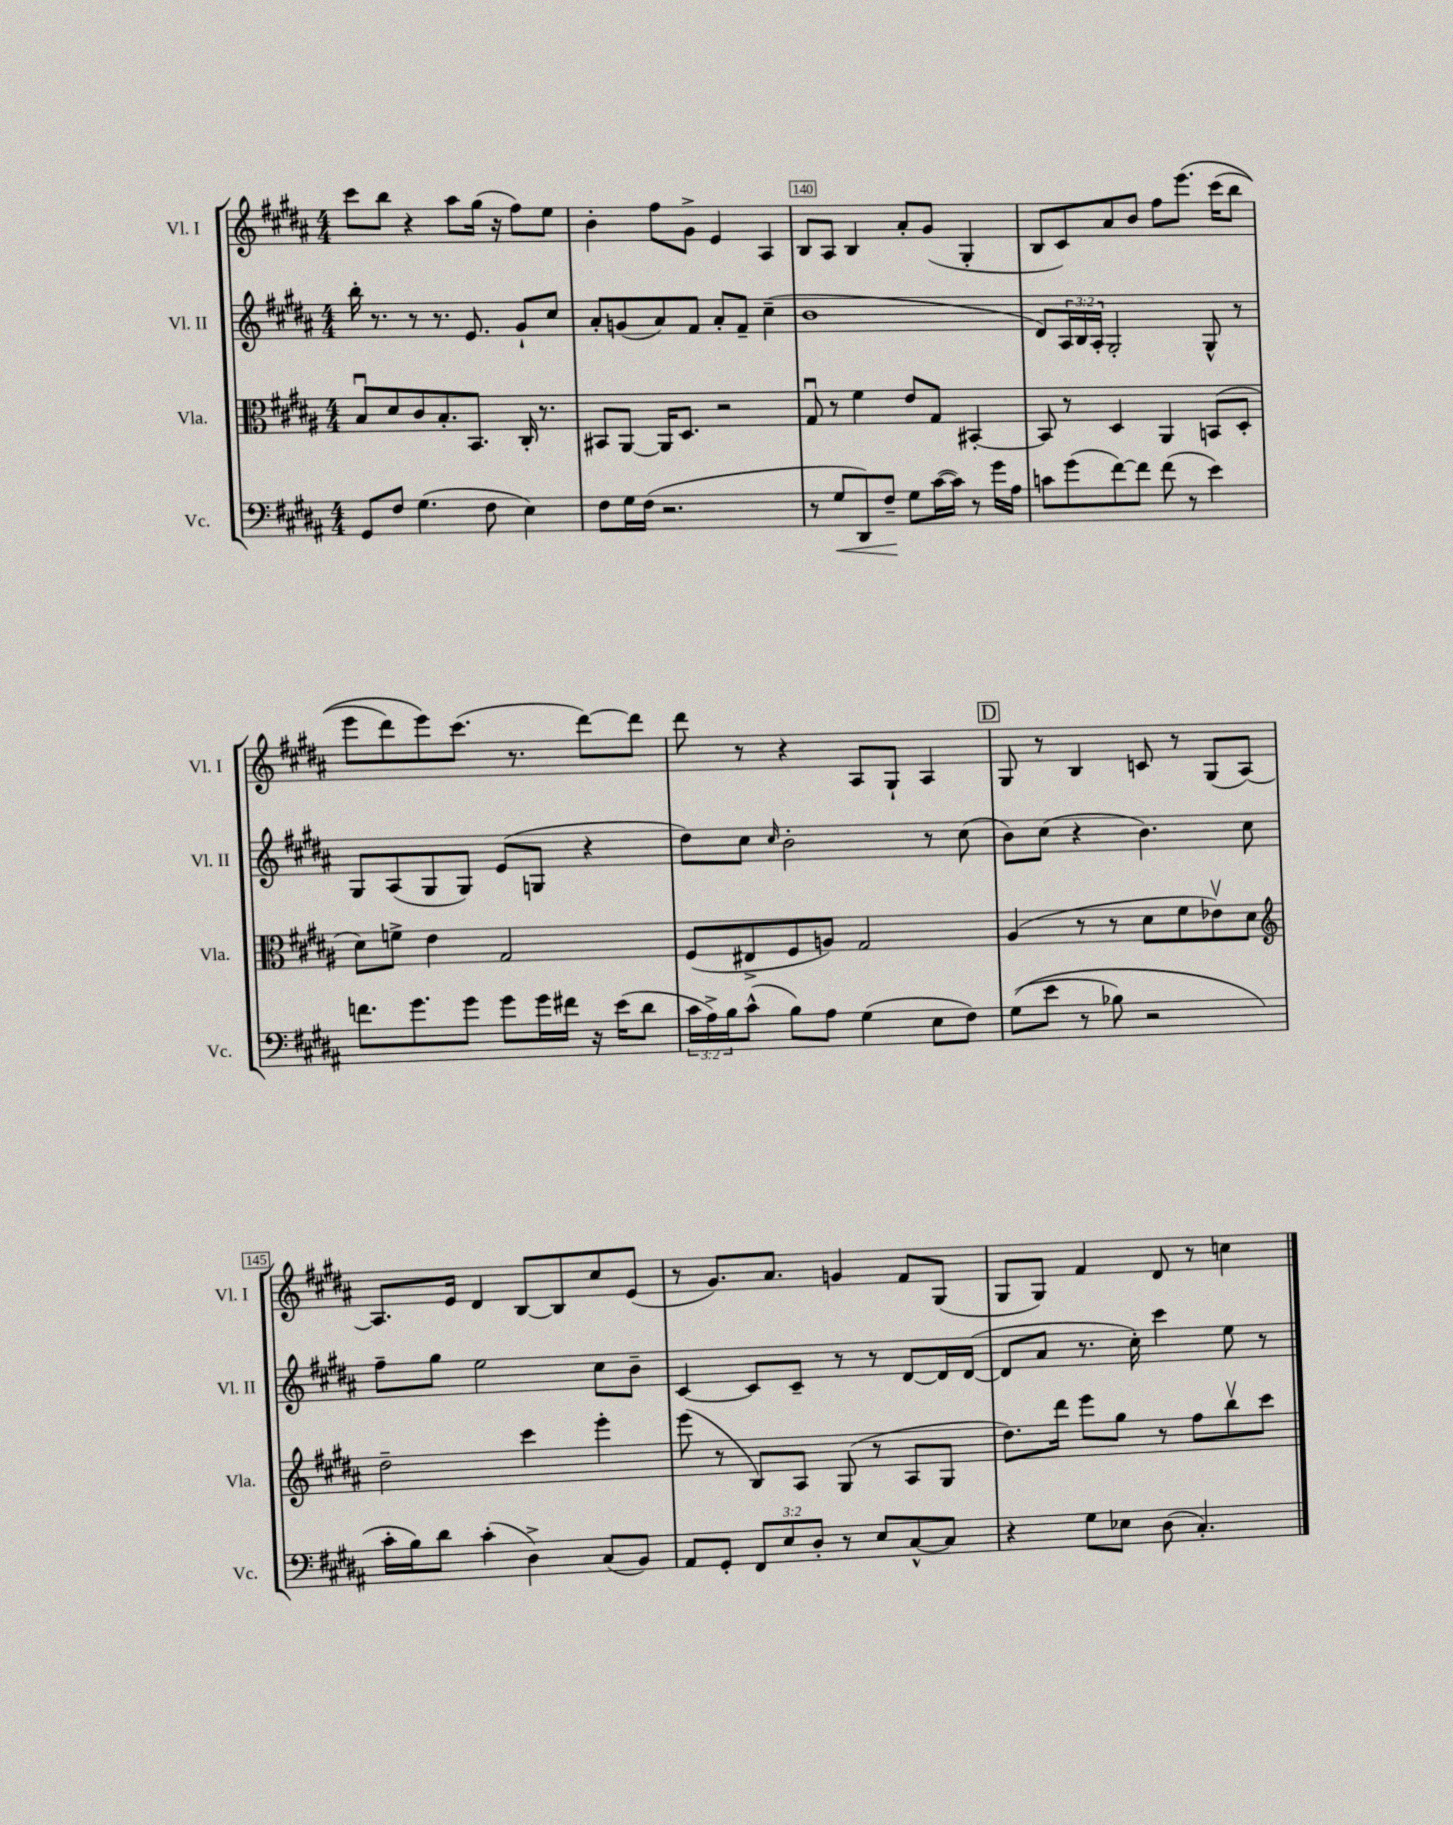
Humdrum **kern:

**kern	**kern	**kern	**kern
*staff4	*staff3	*staff2	*staff1
*clefF4	*clefC3	*clefG2	*clefG2
*k[f#c#g#d#a#]	*k[f#c#g#d#a#]	*k[f#c#g#d#a#]	*k[f#c#g#d#a#]
*M4/4	*M4/4	*M4/4	*M4/4
8GG#/L	8Bu/L	16bb'\	8ccc#\L
.	.	8.r	.
8F#/J	8d#/	.	8bb\J
(4.G#\	8c#/	8r	4r
.	8.B'/	8.r	.
.	.	.	8aa#\L
.	8.BB/J	8.e/	.
8F#\	.	.	(16gg#\Jk
.	.	.	16r
4E\)	16C#'/	8g#`/L	8ff#\L)
.	8.r	.	.
.	.	8cc#/J	8ee\J
=	=	=	=
8F#\L	8BB#/L	8a#'/L	4b'\
16G#\L	[8AA#/J	(8g/	.
(16F#\JJ	.	.	.
2.r	16AA#/]LK	8a#/)	8ff#\L
.	8.D#/J	.	.
.	.	8f#/J	8g#^\J
.	2r	8a#'/L	4e/
.	.	8f#~/J	.
.	.	(4cc#~\	4A#/
=	=	=	=
8r	8G#u/	1b	8B/L
8G#/L	8r	.	8A#/J
8DD#/)	4f#\	.	4B/
8F#~/J	.	.	.
8G#\L	8e/L	.	8a#'/L
([16c#\L	8G#/J	.	(8g#/J
16c#\]JJ)	.	.	.
8r	[4BB#'/	.	4G#'/
16g#\LL	.	.	.
16A#\JJ	.	.	.
=	=	=	=
8c\L	8BB#/]	8d#/L)	8B/L
(8g#\	8r	24A#/L	8c#/)
.	.	24B/	.
.	.	24A#'/JJ	.
[8f#\)	4D#/	2G#'/	8a#/
8f#\]J	.	.	8b/J
(8f#\	4AA#/	.	8ff#\L
8r	.	.	&(8.eee\J
4e\)	(8BB/L	8G#^^/	.
.	.	.	(16ccc#\LK
.	8D#'/J	8r	8bb\J
=	=	=	=
8.f\L	8d#\L)	8G#/L	8eee\L
.	8f^\J	(8A#/	8ddd#\)
8.g#\	.	.	.
.	4e\	8G#/	8eee\&)
8g#\J	.	8G#/J)	(8.ccc#\J
8g#\L	2G#/	(8e/L	.
.	.	.	8.r
16g#\L	.	8G/J	.
16f#\JJ	.	.	.
16r	.	4r	[8ddd#\L)
(16e\LK	.	.	.
8d#\J	.	.	8ddd#\]J
=	=	=	=
24c#\LL	(8F#/L	8dd#\L)	8ddd#\
24A#^\)	.	.	.
24B\J	.	.	.
(8c#^^\J	8E#^/	8cc#\J	8r
.	.	16qqcc#/	.
8B\L)	8F#/	2b'\	4r
8A#\J	8A/J)	.	.
(4G#\	2G#/	.	8A#/L
.	.	.	8G#`/J
8E\L	.	8r	4A#/
8F#\J)	.	(8cc#\	.
=	=	=	=
&((8G#\L	(4A#/	8b\L)	8G#/
8e\J	.	(8cc#\J	8r
8r	8r	4r	4B/
8B-\)	8r	.	.
2r	8d#\L	4.b\)	8c/
.	8f#\	.	8r
.	8e-v\)	.	(8G#/L
.	8d#\J	8cc#\	[8A#/J)
=	=	=	=
*	*clefG2	*	*
16c#'\LL	2dd#~\	8ff#~\L	8.A#/]L
16B\J&)	.	.	.
8d#\J	.	8gg#\J	.
.	.	.	16e/Jk
(4c#'\	.	2ee\	4d#/
4D#^\)	4ccc#\	.	[8B/L
.	.	.	8B/]
(8C#/L	4eee'\	8cc#\L	8cc#/
8BB/J)	.	8b~\J	(8e/J
=	=	=	=
8AA#/L	(8eee\	[4c#/	8r
8GG#'/J	8r	.	8.g#/L)
12FF#/L	8B/L)	8c#/]L	.
.	.	.	8.a#/J
12E/	.	.	.
.	8A#/J	8c#~/J	.
12D#'/J	.	.	.
8r	(8G#/	8r	4g/
8E/L	8r	8r	.
[8C#^^/	8A#/L	[8d#/L	8f#/L
8C#/]J	8G#/J	16d#/]L	(8G#/J
.	.	([16d#/JJ	.
=	=	=	=
4r	8.dd#\L)	8d#/]L	8G#/L
.	.	8a#/J	8G#/J)
.	16ddd#\Jk	.	.
8G#\L	8eee\L	8.r	4f#/
8E-\J	8gg#\J	.	.
.	.	16cc#'\)	.
(8D#\	8r	4ccc#\	8d#/
4.C#'/)	8ff#\L	.	8r
.	8bbv\	8ee\	4cc\
.	8ccc#\J	8r	.
==	==	==	==
*-	*-	*-	*-
